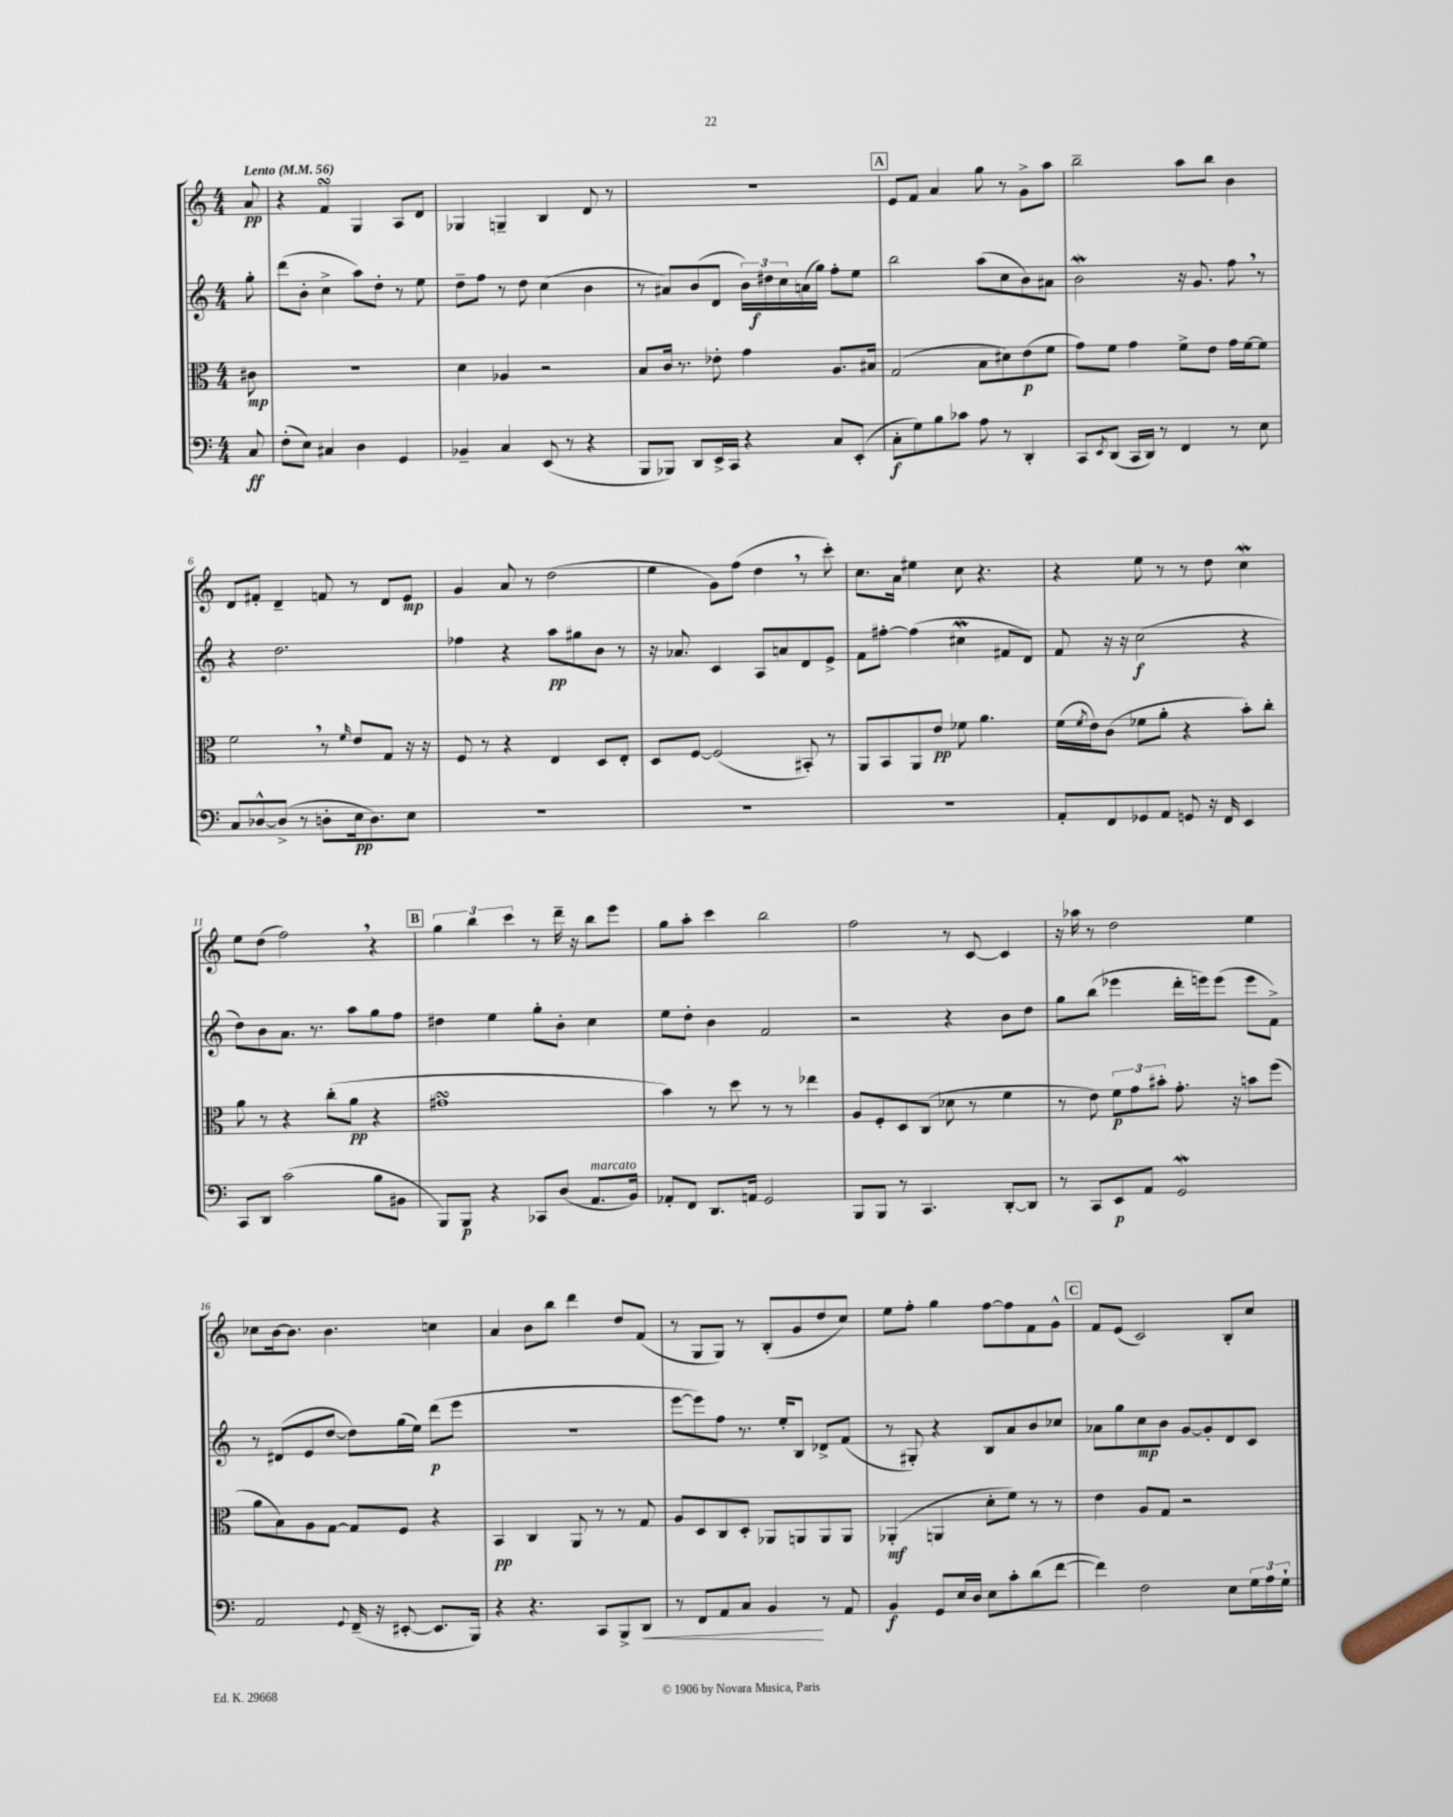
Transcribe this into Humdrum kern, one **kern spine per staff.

**kern	**kern	**kern	**kern
*staff4	*staff3	*staff2	*staff1
*clefF4	*clefC3	*clefG2	*clefG2
*k[]	*k[]	*k[]	*k[]
*M4/4	*M4/4	*M4/4	*M4/4
*MM56	*MM56	*MM56	*MM56
8C/	8c#\	8gg'\	8a/
=	=	=	=
(8F'\L	1r	(8ddd\L	4r
8E\J)	.	8b'\J	.
4C#/	.	4cc^\	4f/
4D\	.	8aa\L)	4G/
.	.	8dd'\J	.
4GG/	.	8r	8A/L
.	.	8ee\	8d/J
=	=	=	=
4BB-~/	4d\	8dd~\L	4G-/
.	.	8ff\J	.
4C/	4A-/	8r	4G~/
.	.	8dd\	.
(8EE/	2r	(4cc\	4B/
8r	.	.	.
4r	.	4b\	8d/
.	.	.	8r
=	=	=	=
8BBB/L	8B/L	8r	1r
8BBB-/J)	16c/Jk	8a#/L)	.
.	8.r	.	.
8DD/L	.	(8b/	.
16EE^/L	8e-'\	8d/J	.
16CC/JJ	.	.	.
4r	4g\	24b\LL)	.
.	.	24dd#\	.
.	.	24cc\	.
.	.	(16a\	.
.	.	16gg\JJ)	.
8C/L	8.A/L	8ff'\L	.
(8EE'/J	.	8ee\J	.
.	16B#/Jk	.	.
=	=	=	=
8C'\L	(2G/	2bb\	8e/L
8G\)	.	.	8f/J
8B\	.	.	4a/
8c-\J	.	.	.
8A\	8B\L	(8aa\L	8gg\
8r	8d#\)	8cc\	8r
4DD'/	(8e\	8b\)	8g^\L
.	8f\J	8a#\J	8aa\J
=	=	=	=
8CC/L	8g\L)	2b\	2bb~\
8qEE/	.	.	.
(8DD/J	8f\J	.	.
16CC/LL	4g\	.	.
16DD/JJ)	.	.	.
8r	.	.	.
4FF/	8f^\L	16r	8aa\L
.	.	8.g/	.
.	8e\J	.	8bb\J
8r	16g\LL	8ff\	4b\
.	[16f\J	.	.
8E\	8f\]J	8r	.
=	=	=	=
8C/L	2f\	4r	8d/L
[8D-^^/	.	.	8f#'/J
(8D-^/]J	.	2.dd\	4d~/
8r	.	.	.
8D'\L	8r	.	8f/
.	16qqf/	.	.
16E\k	8e/L	.	8r
8.D\)	.	.	.
.	8G/J	.	8d/L
8E\J	16r	.	8e/J
.	16r	.	.
=	=	=	=
1r	8F/	4ff-\	4g/
.	8r	.	.
.	4r	4r	8a/
.	.	.	8r
.	4E/	8aa\L	(2dd\
.	.	8gg#\	.
.	8D/L	8b\J	.
.	8E'/J	8r	.
=	=	=	=
1r	8D/L	16r	4ee\
.	.	8.a-/	.
.	[8F/J	.	.
.	(2F/]	4c/	8g\L)
.	.	.	(8ff\J
.	.	8A/L	4dd\
.	.	8a/	.
.	8BB#'/)	8d/	8r
.	8r	8e^/J	8ccc'\)
=	=	=	=
1r	8AA/L	8f\L	8.cc\L
.	8BB/	[8ff#'\J	.
.	.	.	16a\Jk
.	8AA/	(4ff#\]	4ee#\
.	8e/J	.	.
.	8f-\	4cc#\	8cc\
.	4.a\	.	4.r
.	.	8f#/L	.
.	.	8d/J)	.
=	=	=	=
8AA'/L	(16f\LL	8f/	4r
.	8qf/	.	.
.	16e\J)	.	.
8FF/	(8c\J	16r	.
.	.	16r	.
8GG-/	8f-\L	(2cc\	8ee\
8AA/J	8a'\J	.	8r
8GG/	4r	.	8r
16r	.	.	8dd\
16FF/	.	.	.
4EE/	8b'\L)	4r	4cc\
.	8cc'\J	.	.
=	=	=	=
8CC/L	8a\	8dd\L)	8ee\L
8DD/J	8r	8b\	(8dd\J
(2c\	4r	8.a\J	2ff\)
.	.	8.r	.
.	(8cc'\L	.	.
.	8a\J	8aa\L	.
8B\L	4r	8gg\	4r
8BB#\J	.	8ff\J	.
=	=	=	=
8BBB/L)	1g#	4dd#\	6gg\
8BBB/J	.	.	.
.	.	.	6bb\
4r	.	4ee\	.
.	.	.	6ccc\
8CC-/L	.	8gg'\L	8r
(8D/J	.	8b'\J	16ddd~\
.	.	.	16r
8.AA/L	.	4cc\	8bb\L
.	.	.	8eee\J
16BB/Jk)	.	.	.
=	=	=	=
8AA-'/L	4b\)	8ee\L	8gg\L
8FF/J	.	8dd'\J	8aa'\J
8.DD/L	8r	4b\	4ccc\
.	8dd\	.	.
16AA/Jk	.	.	.
2GG/	8r	2f/	2bb\
.	8r	.	.
.	4ee-\	.	.
=	=	=	=
8BBB/L	8A/L	2r	2ff\
8BBB/J	8F'/	.	.
8r	8D/	.	.
4.CC/	(8C/J	.	.
.	8d-\	4r	8r
.	8r	.	[8c/
[8DD'/L	4f\	8b\L	4c/]
8DD/]J	.	8dd\J	.
=	=	=	=
8r	8r	8gg\L	16r
.	.	.	16aa-\
8CC/L	8e\)	(8bb\J	8r
8EE/	12f\L	4eee-\	2dd\
.	12g\	.	.
8AA/J	.	.	.
.	12b#'\J	.	.
2GG/	8.g'\	16ddd'\LL	.
.	.	16eee\J)	.
.	.	(8eee\J	.
.	16r	.	.
.	8b\L	8eee\L	4ee\
.	(8ff\J	8f^\J)	.
=	=	=	=
2AA/	8a\L	8r	8cc-\L
.	8B\)	(8d#/L	[16b\k
.	.	.	8.b\]J
.	8A\	8e/	.
.	[8G\J	[8dd/J	4.b\
8qqGG/	.	.	.
(16FF~/	8G/]L	8dd\]L)	.
16r	.	.	.
[8EE#'/	8F/J	(16gg\L	.
.	.	16ee\JJ)	.
8.EE#/]L	4r	(8ddd\L	4cc\
.	.	8eee\J	.
16BBB/Jk)	.	.	.
=	=	=	=
4r	4BB/	1r	4a/
4.r	4C/	.	8b\L
.	.	.	8bb\J
.	8AA/	.	4ddd\
8CC/L	8r	.	.
8BBB^/	8r	.	8dd/L
8DD/J	8G/	.	(8f/J
=	=	=	=
8r	8A/L	[8eee\L	8r
8FF/L	8D/	8eee\])	8G/L
8AA/	8C/	8ff\J	8G/J)
8C/J	8D'/J	8.r	8r
4BB/	8AA-/L	.	(8B'/L
.	.	16ee'/LK	.
.	8AA/	8B/J	8g/
8r	8AA/	8d-^/L	8dd/
8AA/	8AA/J	(8f/J	8cc/J)
=	=	=	=
4BB/	(4AA-'/	8r	8ee\L
.	.	8G#'/)	8ff'\J
8GG/L	4AA/	4r	4gg\
16E/L	.	.	.
16D/JJ	.	.	.
8E\L	8d'\L	8B/L	[8ff\L
8c'\	8f\J)	8a/	8ff\]
(8d\	8r	8b/	8f\
[8f\J	8r	8cc-/J	8g^^\J
=	=	=	=
4f\])	4e\	8a-\L	8f/L
.	.	8gg\	(8e/J
2F\	8A/L	8cc\	2c/)
.	8G/J	8b\J	.
.	2r	[8g/L	.
.	.	8g'/]	.
8E\L	.	8d/	8B'/L
24G\L	.	8c/J	8cc/J
24A\	.	.	.
24G`\JJ	.	.	.
==	==	==	==
*-	*-	*-	*-
